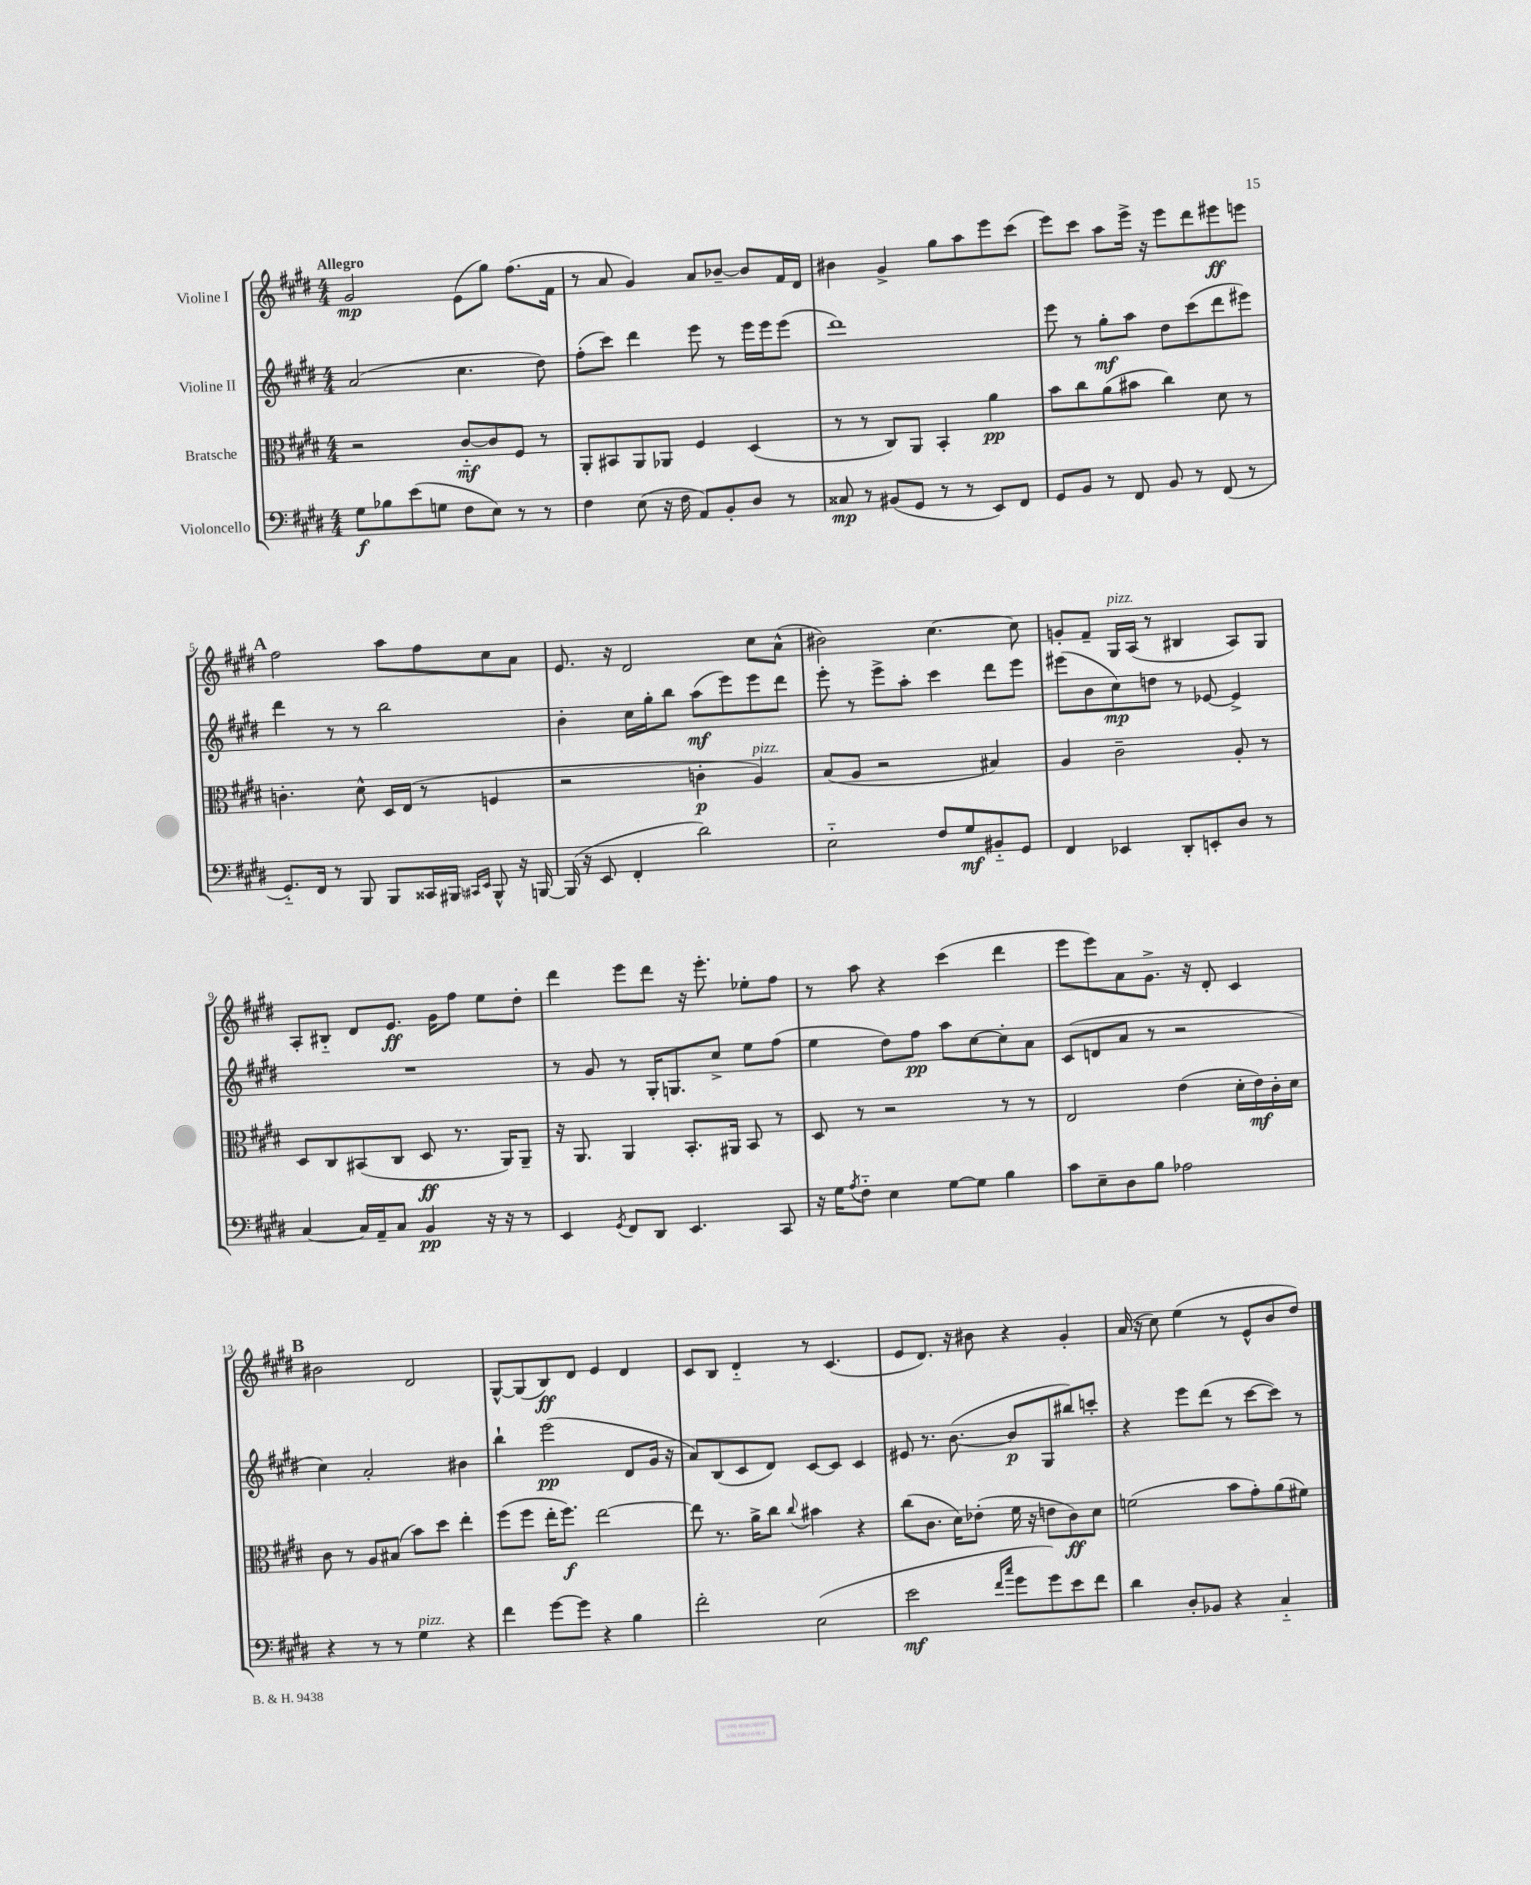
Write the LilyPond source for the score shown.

<<
\new StaffGroup <<
\new Staff = "s0" \with { instrumentName = "Violine I" } {
    \clef treble \key e \major \numericTimeSignature \time 4/4 \tempo "Allegro"
    gis'2\mp e'8( gis''8) fis''8.( fis'16 |
    r8 a'8 gis'4) a'8 bes'8~-- bes'8 fis'16 dis'16 |
    bis'4 gis'4-> gis''8 a''8 e'''8 cis'''8( |
    e'''8) cis'''8 a''8 e'''16-> r16 e'''8 dis'''8 eis'''8\ff e'''8 |
    \mark \markup { \bold "A" } fis''2 a''8 fis''8 cis''8 a'8 |
    e'8. r16 dis'2 cis''8 a'8-^( |
    bis'2) cis''4.~ cis''8 |
    g'8-. fis'8-- gis16^\markup { \italic "pizz." } a16( r8 bis4 a8) gis8 |
    a8-. bis8-_ dis'8 e'8.\ff gis'16 fis''8 e''8 dis''8-. |
    dis'''4 e'''8 dis'''8 r16 e'''8.-. ees''8-. fis''8 |
    r8 a''8 r4 cis'''4( dis'''4 |
    e'''8 e'''8) a'8 gis'8.-> r16 dis'8-. cis'4 |
    \mark \markup { \bold "B" } bis'2 dis'2 |
    gis8~-^ gis8( b8\ff) dis'8 e'4 dis'4 |
    cis'8 b8 dis'4-_ r8 cis'4.( |
    e'8 dis'8.) r16 bis'8 r4 gis'4-. |
    a'16( r16 cis''8) e''4( r8 e'8-^ b'8 dis''8) \bar "|." |
}
\new Staff = "s1" \with { instrumentName = "Violine II" } {
    \clef treble \key e \major \numericTimeSignature \time 4/4
    a'2( cis''4. dis''8) |
    fis''8-.( cis'''8) dis'''4 e'''8 r8 e'''16 e'''16 e'''8( |
    dis'''1) |
    e'''8 r8 gis''8-.\mf a''8 dis''8 cis'''8( dis'''8 eis'''8) |
    \mark \markup { \bold "A" } dis'''4 r8 r8 b''2 |
    b'4-. cis''16 gis''16-. b''8 a''8\mf( e'''8) e'''8 dis'''8 |
    e'''8-. r8 e'''8-> a''8-. cis'''4 dis'''8 e'''8 |
    eis'''8( b'8 cis''8\mp) d''8 r8 ees'8~ ees'4-> |
    R1 |
    r8 gis'8 r8 gis16-. g8. cis''8-> e''8 fis''8( |
    e''4 dis''8) fis''8\pp a''8 cis''8~ cis''8-. a'8 |
    cis'8( d'8 a'8 r8 r2 |
    \mark \markup { \bold "B" } cis''4) a'2-. bis'4 |
    b''4-! e'''2\pp( dis'8 gis'16 r16 |
    a'8) b8( cis'8 dis'8) cis'8~ cis'8 cis'4 |
    eis'8 r8. b'8.~( b'8\p gis8 bis''8) c'''8-. |
    r4 e'''8 dis'''8( r8 cis'''8~ cis'''8) r8 \bar "|." |
}
\new Staff = "s2" \with { instrumentName = "Bratsche" } {
    \clef alto \key e \major \numericTimeSignature \time 4/4
    r2 cis'8~-_\mf cis'8 fis8 r8 |
    a,8-. bis,8 a,8 aes,8 fis4 dis4( |
    r8 r8 cis8) a,8 b,4-. a'4\pp |
    b'8 cis''8 a'8( bis'8 cis''4) dis'8 r8 |
    \mark \markup { \bold "A" } c'4.-. dis'8-^ dis16 e16( r8 f4 |
    r2 c'4-.\p a4^\markup { \italic "pizz." }) |
    b8( a8 r2 bis4) |
    a4 cis'2-- a8-. r8 |
    dis8 cis8 bis,8( cis8 dis8\ff r8. a,16) a,8-- |
    r16 a,8. a,4 b,8.-. ais,16 b,8 r8 |
    dis8 r8 r2 r8 r8 |
    e2 e'4( dis'16-. e'16\mf) cis'16-. dis'16 |
    \mark \markup { \bold "B" } cis'8 r8 a8 bis8( b'8) dis''8 e''4-. |
    fis''8( fis''8 e''16-. fis''8.\f) e''2~ |
    e''8 r8. a'16-> cis''8 \appoggiatura { cis''8 } bis'4 r4 |
    cis''8( cis'8. dis'16) ees'8-.( fis'16 r16 e'8 cis'8\ff) dis'8 |
    f'2( b'8 gis'8-.) a'8( fis'8) \bar "|." |
}
\new Staff = "s3" \with { instrumentName = "Violoncello" } {
    \clef bass \key e \major \numericTimeSignature \time 4/4
    gis8\f bes8 e'8( g8 fis8 e8) r8 r8 |
    fis4 e8( r16 fis16 a,8) b,8-. dis8 r8 |
    cisis8\mp r8 bis,8( gis,8 r8 r8 e,8) fis,8 |
    gis,8 b,8 r8 fis,8 b,8 r8 fis,8( r8 |
    \mark \markup { \bold "A" } gis,8.-_) fis,16 r8 b,,8 b,,8 cisis,16 bis,,16 \grace { cis,16 e,16 } bis,,8-^ r16 b,,16~ |
    b,,16( r16 e,8 fis,4-. dis'2) |
    e2-_ fis8 gis8\mf bis,8-_ gis,8 |
    fis,4 ees,4 dis,8-. e,8-. dis8 r8 |
    cis4~ cis16 a,16-- cis8 b,4\pp r16 r16 r8 |
    e,4 \acciaccatura { gis,8 } fis,8 dis,8 e,4. cis,8 |
    r16 gis16 \acciaccatura { a8 } fis8-_ e4 gis8~ gis8 b4 |
    cis'8 e8-- dis8 b8 aes2 |
    \mark \markup { \bold "B" } r4 r8 r8 gis4^\markup { \italic "pizz." } r4 |
    fis'4 gis'8~ gis'8 r4 b4 |
    fis'2-. e2( |
    e'2\mf \grace { fis'16 cis''16 } gis'8 gis'8) e'8 fis'8 |
    dis'4 dis8-. bes,8 r4 cis4-_ \bar "|." |
}
>>
>>
